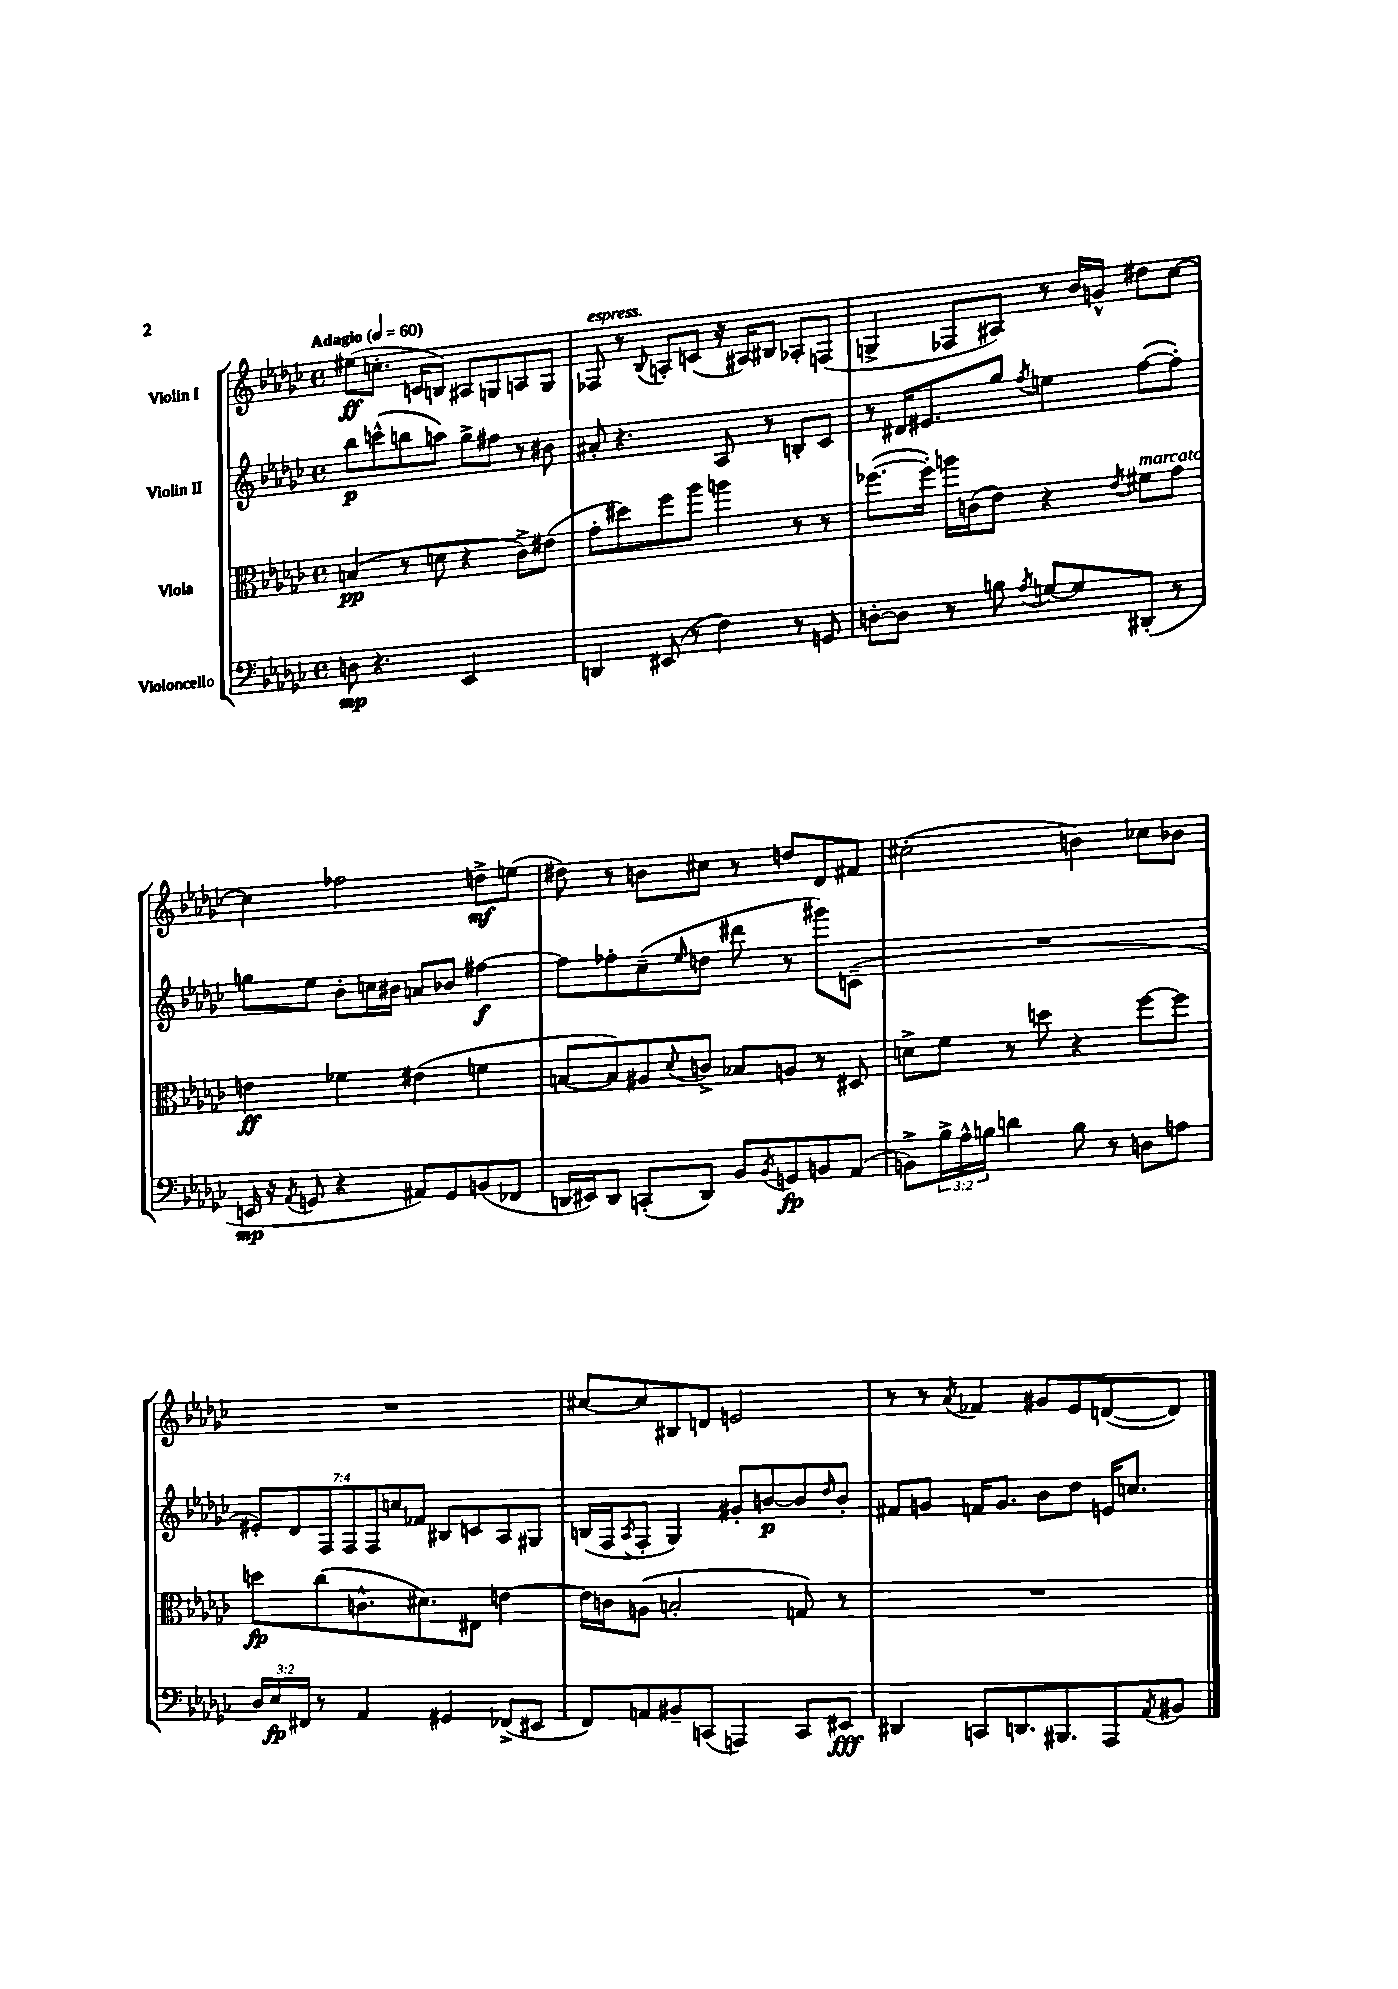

**kern	**dynam	**kern	**dynam	**kern	**dynam	**kern	**dynam
*part4	*part4	*part3	*part3	*part2	*part2	*part1	*part1
*staff4	*staff4	*staff3	*staff3	*staff2	*staff2	*staff1	*staff1
*I"Violoncello	*	*I"Viola	*	*I"Violin II	*	*I"Violin I	*
*clefF4	*	*clefC3	*	*clefG2	*	*clefG2	*
*k[b-e-a-d-g-c-]	*	*k[b-e-a-d-g-c-]	*	*k[b-e-a-d-g-c-]	*	*k[b-e-a-d-g-c-]	*
*M4/4	*	*M4/4	*	*M4/4	*	*M4/4	*
*met(c)	*	*met(c)	*	*met(c)	*	*met(c)	*
*MM60	*	*MM60	*	*MM60	*	*MM60	*
=1	=1	=1	=1	=1	=1	=1	=1
!	!	!	!	!	!	!LO:TX:a:B:t=Adagio	!
8Dn\	mp	(4Bn/	pp	8bb-\L	p	(8ee#X\L	ff
4.r	.	.	.	(8cccn^^\	.	8.ccn'\J	.
.	.	8r	.	8bbn\	.	.	.
.	.	.	.	.	.	16cn/KL	.
.	.	8dn\	.	8aan\J)	.	8Bn/J)	.
2EE-/	.	4r	.	8gg-^\L	.	8A#X/L	.
.	.	.	.	8ff#X\J	.	8Gn/	.
.	.	8c-^\L)	.	8r	.	8An/	.
.	.	(8e#X\J	.	8b#X\	.	8G/J	.
=2	=2	=2	=2	=2	=2	=2	=2
!	!	!	!	!	!	!LO:TX:a:i:t=espress.	!
4DDn/	.	8g-'\L	.	8a#X'/	.	8F-X/	.
.	.	8dd#X\)	.	4.r	.	8r	.
.	.	.	.	.	.	8qqB-/	.
(8EE#X/	.	8ff\	.	.	.	8An'/L	.
8r	.	8aa-\J	.	.	.	(8cn/J	.
4F\)	.	4aan\	.	8A-/	.	16r	.
.	.	.	.	.	.	16A#X/KL)	.
.	.	.	.	8r	.	8B#X/J	.
8r	.	8r	.	8Bn'/L	.	8A-X'/L	.
8GGn/	.	8r	.	8c-/J	.	(8Fn/J	.
=3	=3	=3	=3	=3	=3	=3	=3
[8Dn'\L	.	([8.ff-X\L	.	8r	.	4Gn^/	.
8D\J]	.	.	.	16d#X/KL	.	.	.
.	.	16ff-'\Jk])	.	8.e#X/	.	.	.
8r	.	16aan\LL	.	.	.	8F-X/L	.
.	.	(16cn\J	.	.	.	.	.
8Bn\	.	8e-\J)	.	8gg-/J	.	8A#X/J)	.
8qA-/	.	.	.	8qff/	.	.	.
[8Gn/L	.	4r	.	4een\	.	8r	.
8G/]	.	.	.	.	.	16b-/LL	.
.	.	.	.	.	.	16gn^^/JJ	.
.	.	8qe-/	.	.	.	.	.
!	!	!LO:TX:a:i:t=marcato	!	!	!	!	!
(8DD#X'/J	.	8f#X\L	.	([8ff\L	.	8dd#X\L	.
8r	.	8g-\J	.	8ff'\J])	.	[8cc-\J	.
!!LO:LB:g=z
=4	=4	=4	=4	=4	=4	=4	=4
16EEn/	mp	4en\	ff	8ggn\L	.	4cc-\]	.
16r	.	.	.	.	.	.	.
8qAA-/	.	.	.	.	.	.	.
8GGn/	.	.	.	8ee-\J	.	.	.
4r	.	4f-X\	.	8b-'\L	.	2ff-X\	.
.	.	.	.	16ccn\L	.	.	.
.	.	.	.	16b#X\JJ	.	.	.
8AA#X/L)	.	(4e#X\	.	8an/L	.	.	.
8GG/	.	.	.	8b-X/J	.	.	.
(8BBn/	.	4fn\	.	[4ff#X\	f	8ddn^\L	mf
8FF-X/J	.	.	.	.	.	(8een\J	.
=5	=5	=5	=5	=5	=5	=5	=5
16DDn/LL	.	[8Bn/L	.	8ff#\L]	.	8dd#X\)	.
16EE#X/J)	.	.	.	.	.	.	.
8DD/J	.	8B/])	.	8ff-X'\	.	8r	.
(8CCn'/L	.	8A#X/	.	(8cc-~\	.	8bn\L	.
.	.	8qqd-/	.	16qqee-/	.	.	.
8DD/J)	.	8cn^/J	.	8ddn\J	.	8cc#X\J	.
8BB-/L	.	8B-X/L	.	8ddd#X\	.	8r	.
8qBB-/	.	.	.	.	.	.	.
8GGn/	fp	8An/J	.	8r	.	8ddn/L	.
8BBn/	.	8r	.	8ggg#X\L)	.	8d-/	.
(8AA-/J	.	8D#X/	.	(8cn~\J	.	8f#X/J	.
=6	=6	=6	=6	=6	=6	=6	=6
8BBn^\L)	.	8dn^\L	.	1r	.	(2cc#X'\	.
24B-^\L	.	8f\J	.	.	.	.	.
24A-^^\	.	.	.	.	.	.	.
24Bn\JJ	.	.	.	.	.	.	.
4dn\	.	8r	.	.	.	.	.
.	.	8ddn\	.	.	.	.	.
8B\	.	4r	.	.	.	4bn\)	.
8r	.	.	.	.	.	.	.
8Dn\L	.	[8ff\L	.	.	.	8cc-X\L	.
8An\J	.	8ff\J]	.	.	.	8b-X\J	.
!!LO:LB:g=z
=7	=7	=7	=7	=7	=7	=7	=7
24D-/LL	.	8ddn\L	fp	14e#X'/L)	.	1r	.
24E-/	fp	.	.	.	.	.	.
.	.	.	.	14d-/	.	.	.
24FF#X/JJ	.	.	.	.	.	.	.
8r	.	(8cc-\	.	.	.	.	.
.	.	.	.	14F/	.	.	.
.	.	.	.	14F/	.	.	.
4AA-/	.	8.cn^^\	.	.	.	.	.
.	.	.	.	14F/	.	.	.
.	.	.	.	14ccn/	.	.	.
.	.	.	.	14f-X/J	.	.	.
.	.	8.d#X\)	.	.	.	.	.
4GG#X/	.	.	.	8B#X/L	.	.	.
.	.	8E#X\J	.	8cn/	.	.	.
(8FF-X^/L	.	[4en\	.	8A-/	.	.	.
8EE#X/J	.	.	.	8G#X/J	.	.	.
=8	=8	=8	=8	=8	=8	=8	=8
8FF/L)	.	16e\LL]	.	(16Bn/LL	.	[8cc#X/L	.
.	.	16cn\J	.	16F/J	.	.	.
.	.	.	.	8qA-/	.	.	.
8AAn/	.	(8An\J	.	8F'/J	.	8cc#/]	.
8BB#X~/	.	2Bn'/	.	4G-/)	.	8B#X/	.
(8CCn/J	.	.	.	.	.	8dn/J	.
4AAAn/)	.	.	.	8g#X'/L	.	2en/	.
.	.	.	.	[8bn/	p	.	.
8CC/L	.	8Gn/)	.	8b/]	.	.	.
.	.	.	.	16qqdd-/	.	.	.
8EE#X/J	fff	8r	.	8b'/J	.	.	.
=9	=9	=9	=9	=9	=9	=9	=9
4DD#X/	.	1r	.	8f#X/L	.	8r	.
.	.	.	.	8gn/J	.	8r	.
.	.	.	.	.	.	8qa-/	.
8CCn/L	.	.	.	16fn/KL	.	4f-X/	.
.	.	.	.	8.g/J	.	.	.
8.DDn/	.	.	.	.	.	.	.
.	.	.	.	8b-\L	.	8g#X/L	.
8.BBB#X/	.	.	.	.	.	.	.
.	.	.	.	8dd-\J	.	8e-/	.
8AAA-/	.	.	.	16en/KL	.	([8dn/	.
.	.	.	.	8.ccn/J	.	.	.
8qAA-/	.	.	.	.	.	.	.
8BB#X/J	.	.	.	.	.	8d/J])	.
==	==	==	==	==	==	==	==
*-	*-	*-	*-	*-	*-	*-	*-
